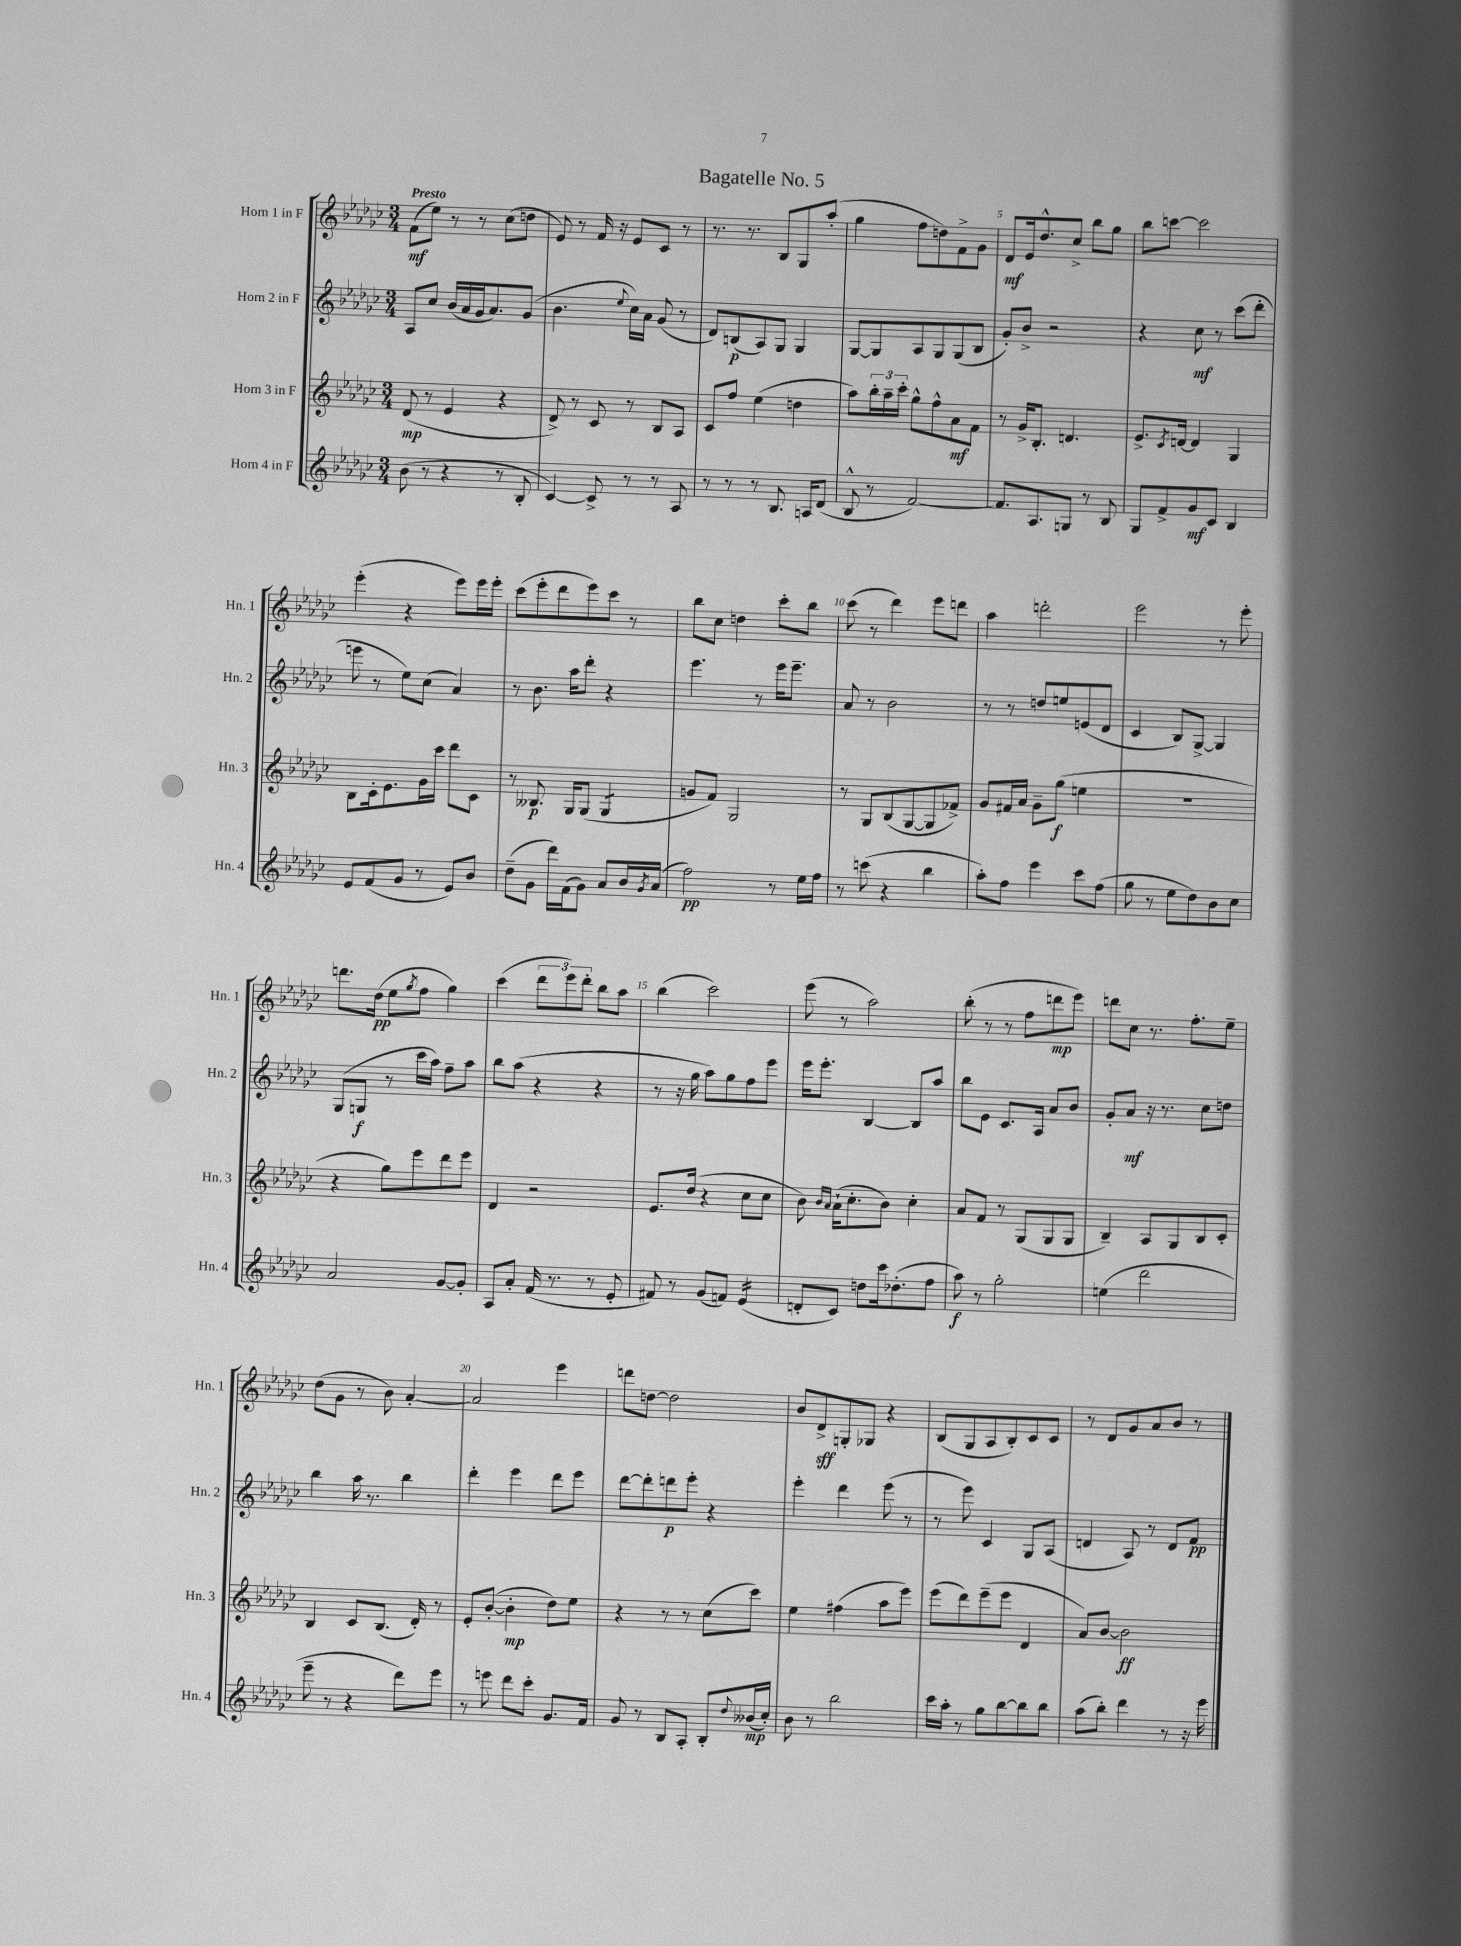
\header { title = "Bagatelle No. 5" }
<<
\new StaffGroup <<
\new Staff = "s0" \with { instrumentName = "Horn 1 in F" shortInstrumentName = "Hn. 1" } {
    \clef treble \key ges \major \numericTimeSignature \time 3/4 \tempo "Presto"
    f'8\mf( ees''8) r8 r8 ces''8( d''8 |
    ees'8) r8 f'16 r16 ees'8 ces'8 r8 |
    r8. r8. bes8 ges8 aes''8-.( |
    ges''4 f''8 d''8) f'8-> ges'8 |
    des'8\mf ees'16 des''8.-^ ces''8-> bes''8 ges''8 |
    bes''8 c'''8~ c'''2 |
    ees'''4-.( r4 ees'''8) ees'''16 ees'''16-. |
    ces'''8( ees'''8-. des'''8 ees'''8) ces'''8 r8 |
    bes''8 ces''8 d''4 ces'''8-. bes''8 |
    ces'''8( r8 des'''4) ees'''8 d'''8 |
    aes''4 d'''2-. |
    ees'''2 r8 ees'''8-. |
    d'''8. des''16\pp( ees''8 \acciaccatura { ges''8 } f''8 ges''4) |
    ces'''4( \tuplet 3/2 { des'''8 ees'''8) des'''8-. } bes''8 aes''8 |
    bes''4( ces'''2) |
    ees'''8( r8 aes''2) |
    bes''8-.( r8 r8 f''8 d'''8\mp ees'''8) |
    d'''8 ces''8 r8. f''8.-. ees''8-- |
    des''8( ges'8 r8 bes'8) aes'4~-. |
    aes'2 ees'''4 |
    d'''8 d''8~ d''2 |
    bes'8 des'8->\sff g8-. ges8 r4 |
    bes8( ges8 aes8 bes8-.) ces'8 ces'8 |
    r8 des'8 ges'8 aes'8 bes'8 r8 \bar "|." |
}
\new Staff = "s1" \with { instrumentName = "Horn 2 in F" shortInstrumentName = "Hn. 2" } {
    \clef treble \key ges \major \numericTimeSignature \time 3/4
    aes8 ces''8 bes'16( aes'16 ges'16 aes'8.) ges'8( |
    bes'4. \appoggiatura { ees''8 } ces''16) aes'16 ges'8( r8 |
    des'8) b8\p( aes8) ges8 ges4 |
    ges8~ ges8 aes8 ges8 ges8( bes8 |
    ges'8-.) bes'8-> r2 |
    r4 ces''8\mf r8 ces'''8( des'''8-. |
    e'''8 r8 ees''8) ces''8( aes'4) |
    r8 bes'8. aes''16 des'''8-. r4 |
    ees'''4. r8 ees'''16 ees'''8.-- |
    aes'8 r8 bes'2 |
    r8 r8 d''8 e''8 e'8( des'8 |
    ces'4 bes8) ges8~-> ges4 |
    ges8( g8\f r8 ces'''16 aes''16) f''8-- aes''8 |
    bes''8 aes''8( r4 r4 |
    r8 r16 ges''16 aes''8) ges''8 f''8 ees'''8 |
    ees'''16 ees'''8.-. bes4~ bes8 aes''8 |
    bes''8 ees'8 ces'8. aes16 aes'8 bes'8 |
    ges'8-. aes'8\mf r16 r8. ces''8 d''8 |
    bes''4 aes''16 r8. bes''4 |
    des'''4-. ees'''4 des'''8 ees'''8 |
    des'''8~ des'''8-. d'''8\p ees'''8-. r4 |
    ees'''4-. des'''4 ees'''8( r8 |
    r8 ees'''8) ces'4 ges8 aes8( |
    d'4 aes8) r8 d'8 f'8\pp \bar "|." |
}
\new Staff = "s2" \with { instrumentName = "Horn 3 in F" shortInstrumentName = "Hn. 3" } {
    \clef treble \key ges \major \numericTimeSignature \time 3/4
    des'8\mp( r8 ees'4 r4 |
    des'8->) r8 ces'8 r8 bes8 aes8 |
    ces'8 f''8 ees''4( d''4 |
    aes''8) \tuplet 3/2 { bes''16-. aes''16-- ces'''16-. } ges''8-^ f''8-^ aes'8\mf f'8 |
    r8 ges'16-> bes8.-. d'4. |
    ees'8.-> \acciaccatura { ces'8 } d'16~ d'4 ges4 |
    bes8 ces'16-. ees'8. ges'16 ces'''16 des'''8 ces'8 |
    r8 beses8.\p ges16 ges8( ges4:8 |
    g'8 f'8) ges2 |
    r8 ges8 bes8( ges8~ ges8 fes'8->) |
    ges'8 fis'16 aes'16 ges'8-- ges''8\f( e''4 |
    R2. |
    r4 ges''8) ees'''8 des'''8 ees'''8 |
    des'4 r2 |
    ees'8. des''16( r4 ces''8 ces''8 |
    bes'8) \grace { bes'16 aes'16 } aes'16-!( ces''8.-. bes'8) ces''4-. |
    aes'8 f'8 r8 ges8( ges8 ges8 |
    bes4--) aes8 ges8 bes8 ces'8-. |
    bes4 ces'8 bes8.( des'16-.) r8 |
    ees'8-. bes'8~-.( bes'4-.\mp des''8) ees''8 |
    r4 r8 r8 ces''8( ces'''8) |
    ees''4 fis''4( aes''8 ees'''8) |
    ees'''8( des'''8) ees'''8--( ees'''8 des'4 |
    aes'8) bes'8~ bes'2\ff \bar "|." |
}
\new Staff = "s3" \with { instrumentName = "Horn 4 in F" shortInstrumentName = "Hn. 4" } {
    \clef treble \key ges \major \numericTimeSignature \time 3/4
    bes'8( r8 r4 r8 bes8-. |
    ces'4~) ces'8-> r8 r8 aes8 |
    r8 r8 r8 bes8. a16 des'8( |
    bes8-^ r8 f'2~) |
    f'8. aes8. g8 r8 bes8 |
    ges8 f'8-> ges'8\mf ces'8 bes4 |
    ees'8 f'8( ges'8 r8 ees'8) bes'8 |
    des''8--( ges'8 des'''16) f'16( ges'8) aes'8 bes'16 \acciaccatura { ges'8 } aes'16( |
    f''2\pp) r8 ees''16 f''16 |
    r8 c'''8( r4 bes''4 |
    aes''8-.) f''8 ees'''4 ces'''8 f''8( |
    ges''8 r8 ees''8 des''8) bes'8 ces''8 |
    aes'2 ges'8~ ges'8-. |
    aes8 aes'8-. f'16( r8. r8 ees'8-. |
    fis'8) r8 ges'8( f'8) ees'4:16( |
    d'8-. ces'8) d''8 ces'''16 des''8.-.( f''8 |
    aes''8\f) r8 ges''2-. |
    e''4( des'''2 |
    ees'''8-- r8 r4 des'''8) ees'''8 |
    r8 e'''8 des'''8 ces'''8-. ges'8. f'16 |
    ges'8 r8 bes8 aes8-. bes8-. \appoggiatura { des''8 } beses'16\mp( ces''16-.) |
    bes'8 r8 bes''2 |
    ces'''16 aes''16-. r8 ges''8 bes''8~ bes''8 bes''8 |
    aes''8( bes''8-.) des'''4 r8 r16 ees'''16 \bar "|." |
}
>>
>>
\layout { \context { \Score \override BarNumber.break-visibility = ##(#f #t #t) barNumberVisibility = #(every-nth-bar-number-visible 5) } }
